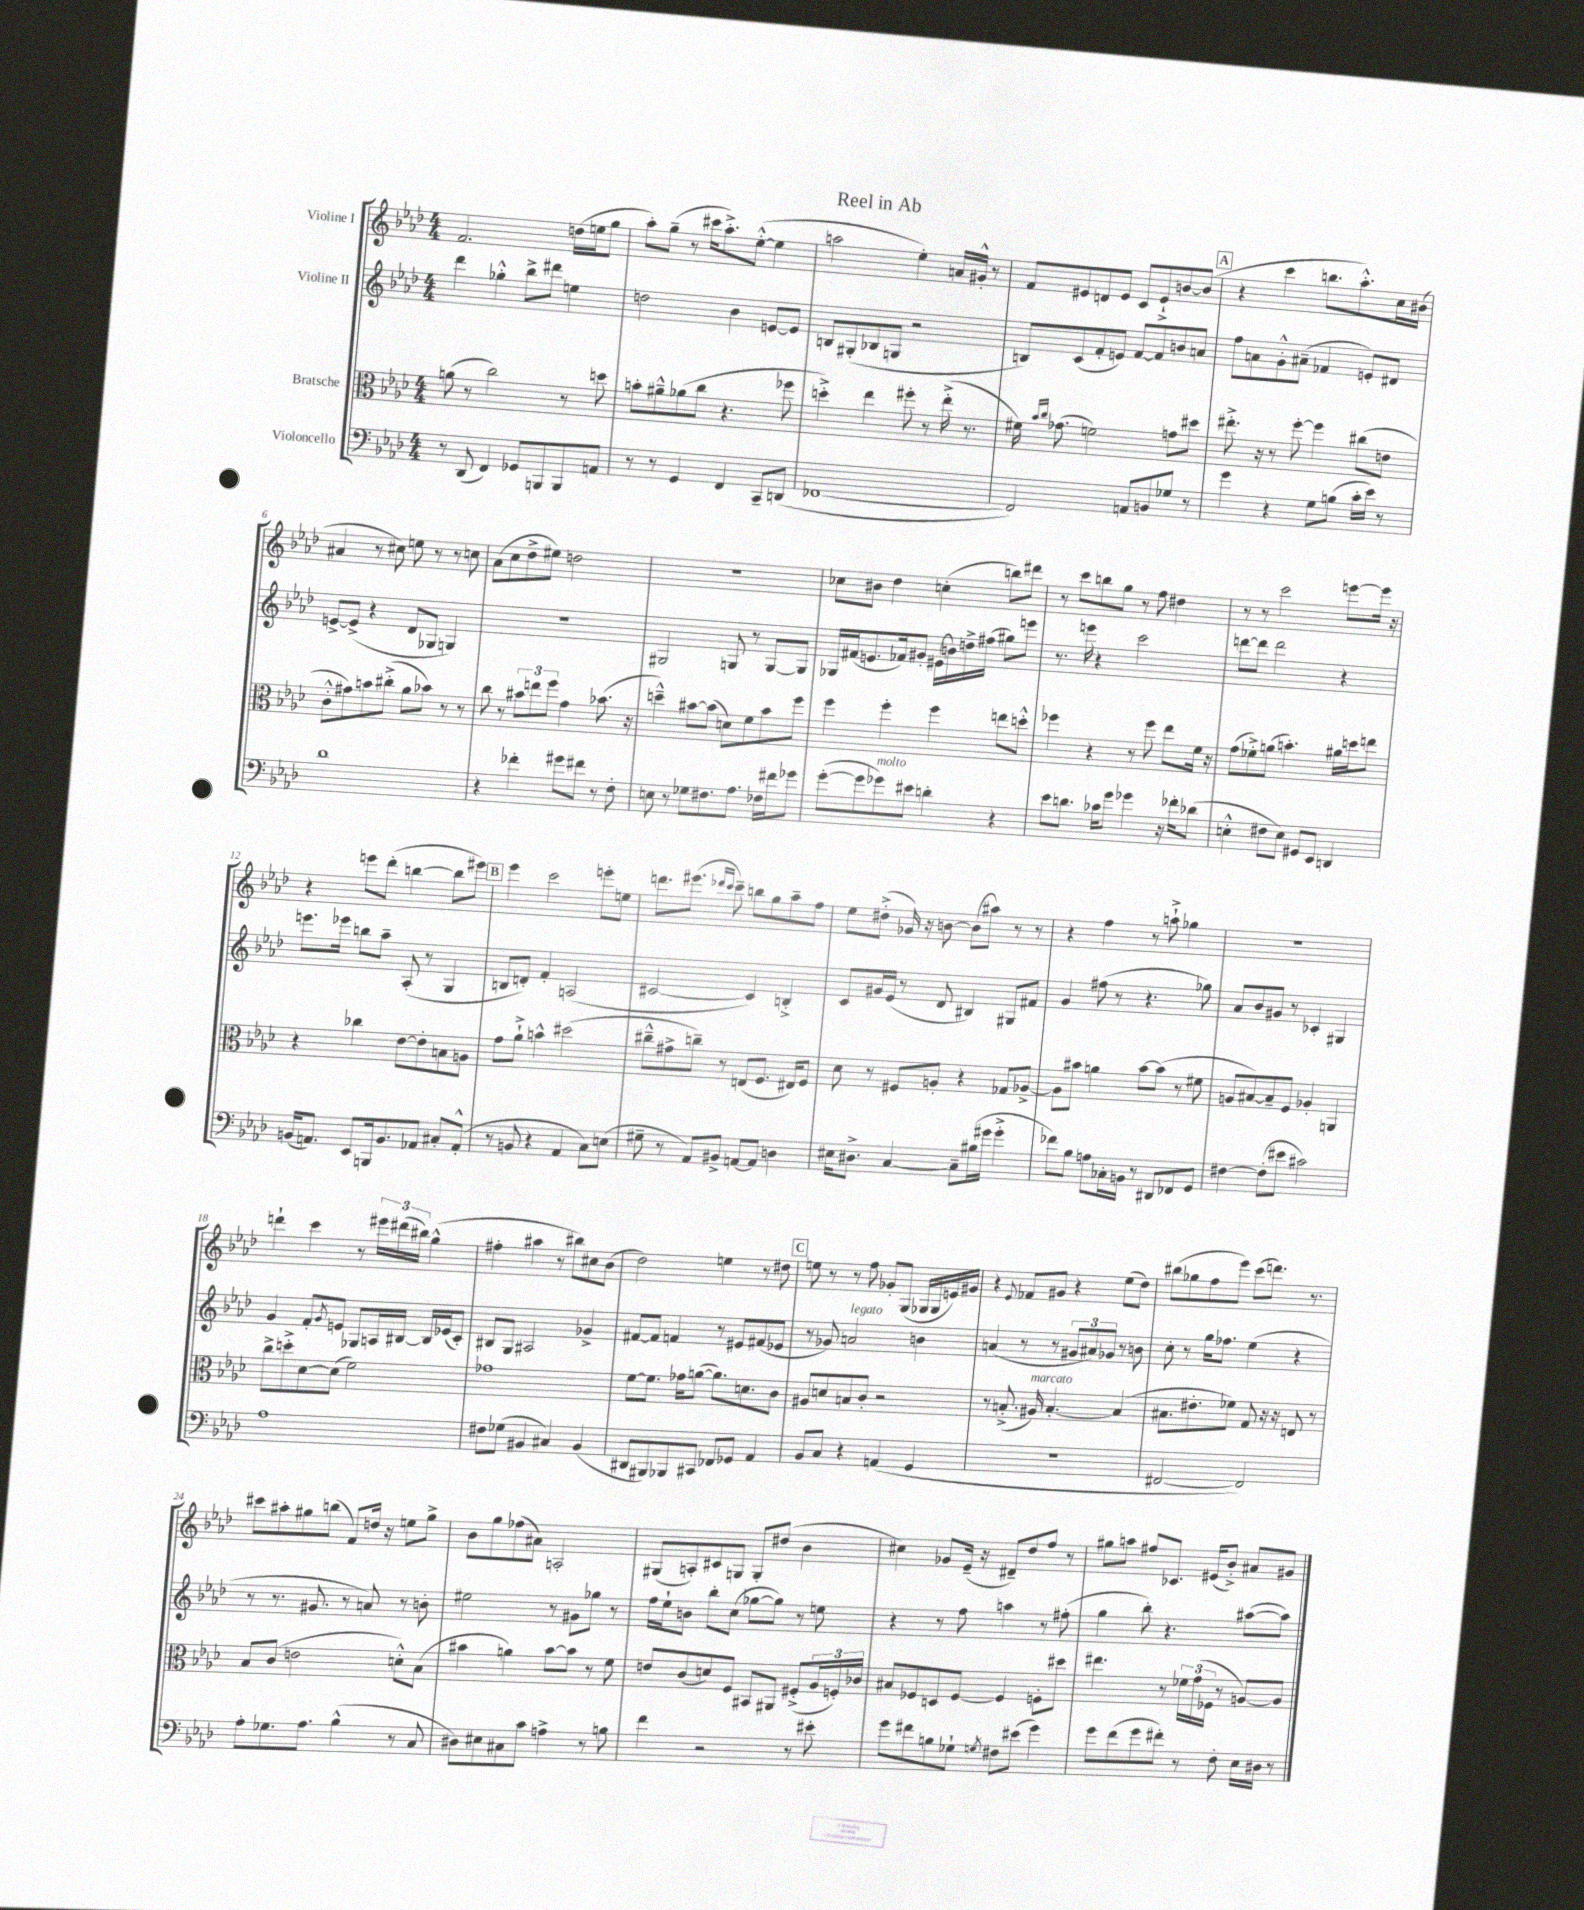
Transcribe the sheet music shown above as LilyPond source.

\header { title = "Reel in Ab" }
<<
\new StaffGroup <<
\new Staff = "s0" \with { instrumentName = "Violine I" } {
    \clef treble \key aes \major \numericTimeSignature \time 4/4
    f'2. d''16( e''16 g''8 |
    aes''8-.) g''8--( r8 cis'''16 aes''8.-.->) ees''8~-.-^( ees''4 |
    a''2 ees''4-.) a'16 gis'16-.-^ r8 |
    f'8 eis'8 d'8 eis'8 c'8 eis'8-!-> b'8~ b'8( |
    \mark \markup { \box "A" } r4 c'''4 b''8. aes''8.-.-^) c''16 bis'16( |
    ais'4 r8 cis''8) e''8 r8 r8 c''8 |
    aes'8( c''8 des''8-> eis''8) d''2 |
    r1 |
    ces''8 bis'8 des''4 c''4-.( b''8) dis'''8 |
    r8 c'''8 b''8 g''8 r8 f''8 dis''4 |
    r8 r8 c'''2 e'''8~ e'''16 r16 |
    r4 e'''8 des'''8-.( b''4~ b''8 eis'''8) |
    \mark \markup { \box "B" } ees'''4 c'''2 e'''8-. e''8 |
    d'''8. eis'''8.( \grace { des'''16 c'''16 } c'''8--) b''8 g''8 aes''8-- f''8 |
    ees''8 dis''8-.->( ges'16) r16 b'8~ b'8( ais''8) r8 r8 |
    r4 f''4 r8 a''8-!-> ges''4 |
    r1 |
    d'''4-! c'''4 r8 \tuplet 3/2 { eis'''16 dis'''16( bis''16) } g''4-^( |
    fis''4-. ais''4 r8 bis''8) cis''8 bes'8( |
    des''2) e''4 r8 dis''8 |
    \mark \markup { \box "C" } e''8 r8 r8 f''8 ges'8-. g8( ges16 ges16 e'16) gis'16 |
    r4 \appoggiatura { ees'8 } fes'8 gis'8 r4 ees''8( des''8) |
    bis''8( ges''8 f''8 ees'''8) c'''8( d'''8.) r8. |
    cis'''8 ais''8-. gis''8 b''8( f'8) d''16 r16 e''8 gis''8-> |
    bes'8 g''8 fes''8( ais'8) a2-. |
    gis8( a8-.) cis'8 g8 g8-. dis''8( bes'4 |
    cis''4) ges'8 ees'16--( r16 dis'8--) des''8 f''8 r8 |
    gis''8 a''8 fis''8 ces'8. eis'16( bes'8-.->) ais'8 gis'8 \bar "|." |
}
\new Staff = "s1" \with { instrumentName = "Violine II" } {
    \clef treble \key aes \major \numericTimeSignature \time 4/4
    des'''4 ges''4-.-^ bes''8-> dis'''8 e''4 |
    d''2 bes'4 e'8~ e'8 |
    b8 gis8-.( bes8 g8 r2 |
    b8) c'8( f'8-. e'8) f'8~ f'8 b'8 a'8 |
    \mark \markup { \box "A" } f''8 a'8 g'8-.-^ ais'8--( fes'4 e'8-.) dis'8 |
    e'8~-> e'8->( r4 des'8 ges8 g4) |
    R1 |
    gis2 g8 r8 g8~ g8 |
    ges16 fis'16( e'8. fes'16) gis'8-. eis'16( b'16) d''16-> fis''16( gis''8) e'''8 |
    r8. e'''16 r4 c'''2 |
    d'''8~ d'''8 d'''2 r4 |
    e'''8. ees'''16 b''8 aes''8-- aes8-.( r8 g4 |
    \mark \markup { \box "B" } b8 d'8-.) f'4-. a2( |
    cis'2~ cis'4) b4-.-> |
    c'8 gis'16 ees'16( r8 des'8 bis4) gis8 fis'8 |
    g'4 fis''8( r8 r4. ges''8) |
    aes'8 bes'8 gis'8 r8 ces'4-. gis4 |
    g'4 f'8-. \acciaccatura { g'8 } e'8 ges8 a16 bis16~ bis16 ees'16( c'8-.) |
    bis8 g8 ais2 ges'4-> |
    fis'8~ fis'8 f'4 r8 eis'8 fis'8( ees'8 |
    \mark \markup { \box "C" } r8 ges'8) a'2^\markup { \italic "legato" } b'4 |
    a'4( r8 r8 \tuplet 3/2 { gis'8 ais'8) ges'8 } r8 b'8 |
    c''8-. r8 g''16 fes''8. ees''4( r4 |
    r8 r8. gis'8. r8 a'8) r8 b'8-. |
    eis''2 r8 gis'8 ges''8 r8 |
    f''16 ees''16-! b'8 bes''8-. c''8( ges''8~ ges''8) r8 e''8 |
    r4 r8 f''8 a''4 r8 fis''8-.( |
    g''4 bes''8-.) r4. ais''8~( ais''8) \bar "|." |
}
\new Staff = "s2" \with { instrumentName = "Bratsche" } {
    \clef alto \key aes \major \numericTimeSignature \time 4/4
    a'8( r8 c''2) r8 d''8 |
    b'8-. ais'8---^ aes'8( c''8 r4. fes''8 |
    d''4-.->) ees''4 fis''8-. r8 ees''16-.->( r8. |
    fis'16) \grace { bes'16 c''16 } ges'8.( f'2) g'8 dis''8 |
    \mark \markup { \box "A" } eis''8.-.-> r16 r8 f''8~-. f''4 cis''8( e'8 |
    c'8-.-^ gis'8) b'8 cis''8-.->( aes'8 bes'8) r8 r8 |
    c''8 r8 \tuplet 3/2 { bis'8 e''8 f''8 } g'4 bes'8.( r16 |
    d''4---^) bis'8~ bis'8( d'8) f'8 bis'8 f''8 |
    f''4 f''4-. f''4 e''8 d''8-.-^ |
    fes''4 r4 r8 fes''8 ees''8 f'16 r16 |
    g'8( fes'8-.->) a'8( b'4.-.) ais'16 d''16 e''8 |
    r4 ces''4 ees'8~ ees'8-. b8 a8 |
    \mark \markup { \box "B" } g'8 aes'8-!-> b'4-^ dis''2( |
    cis''8---^ gis'8-> c''8--) r8 e8( f8. eis16) f8 |
    des'8 r8 fis8 a8-. r4 ges8 aes8~-> |
    aes8 bis'8 a'4 bis'8~ bis'8( r8 fis'8 |
    a8 bis8~) bis8-- f8 aes4-. a,4 |
    c''8-> d''8-.-> des'8~ des'8( f'2) |
    ges'1 |
    f'8~ f'8. ges'16 a'8~( a'8.) d'8. c'8 |
    \mark \markup { \box "C" } ais8 d'8 b8 c'8-. r2 |
    r8 b8.-.->( ais16^\markup { \italic "marcato" }) b4.~-. b4( |
    bis8. eis'8.-. fes'8) g8 r16 r16 e8 r8 |
    bes8 c'8( e'2 d'8-.-^) bes8( |
    bis'4 a'4) bis'8~ bis'8 r8 f'8 |
    e'8 c'8( d'8) f8 bis,8 ais,8 fis8-.->( \tuplet 3/2 { aes16 f16-.) ces'16 } |
    bis8 fes8 d8 fes8~ fes4 f8-. dis''8 |
    eis''4. r8 \tuplet 3/2 { fes'16 g'16( fes16 } r8 a8~) a8 \bar "|." |
}
\new Staff = "s3" \with { instrumentName = "Violoncello" } {
    \clef bass \key aes \major \numericTimeSignature \time 4/4
    r8 des,8( f,4) ges,8 b,,8 b,,8 a,8 |
    r8 r8 g,4 f,4 c,8-- d,8( |
    fes,1~ |
    fes,2) a,8 b,8 ges8 r8 |
    \mark \markup { \box "A" } g'4 r4 g8 b8( c'16-. ees'16) r8 |
    des'1 |
    r4 fes'4-. gis'8 fis'8 r8 f8-. |
    e8 r8 ges8 fis8. aes8. fes16 fis'16 ges'8 |
    g'8~-.( g'8 ges'8^\markup { \italic "molto" }) eis'8 d'4-. r4 |
    ees'8 d'8. ces'16 g'8 ges'4 r16 fes'16-. des'8( |
    e4-.-^ fis8 e8) gis,8 ees,8 d,4 |
    b,16( a,8.) ees,8 b,,16 b,8. aes,8 cis8-. aes,8-.-^( |
    \mark \markup { \box "B" } r8 b,8 r4 aes,4 c8) e8( |
    gis8-- r8 aes,8) bis,8-> a,8~ a,8 d4 |
    eis16 dis8.-> c4~ c8-- bis16( gis'16 gis'4-.-> |
    fes'8) bes8 a8 ces16-. b,16 r8 dis,8 fes,8 g,8 |
    fis4~ fis8-.( eis'8 cis'2) |
    aes1 |
    fis8 ges8( bis,4 cis4) bis,4( |
    dis,8 bis,,8) bes,,8 cis,8 fes,8 ges,8 aes,4 |
    \mark \markup { \box "C" } bes,8 c8 r4 a,4( g,4 |
    R1 |
    fis,2~ fis,2) |
    aes8-. ges8. aes8. bes4-^( r8 c8 |
    dis8) eis8 cis8 c'8 a4-> r8 b8 |
    f'4 r2 r8 eis'8-. |
    g'8 fis'8 b8 ges8-! \acciaccatura { g8 } fis8 eis'8( g'4) |
    g'8 f'8( g'8 fis'8-.) r8 f8-. ees16 dis16 r8 \bar "|." |
}
>>
>>
